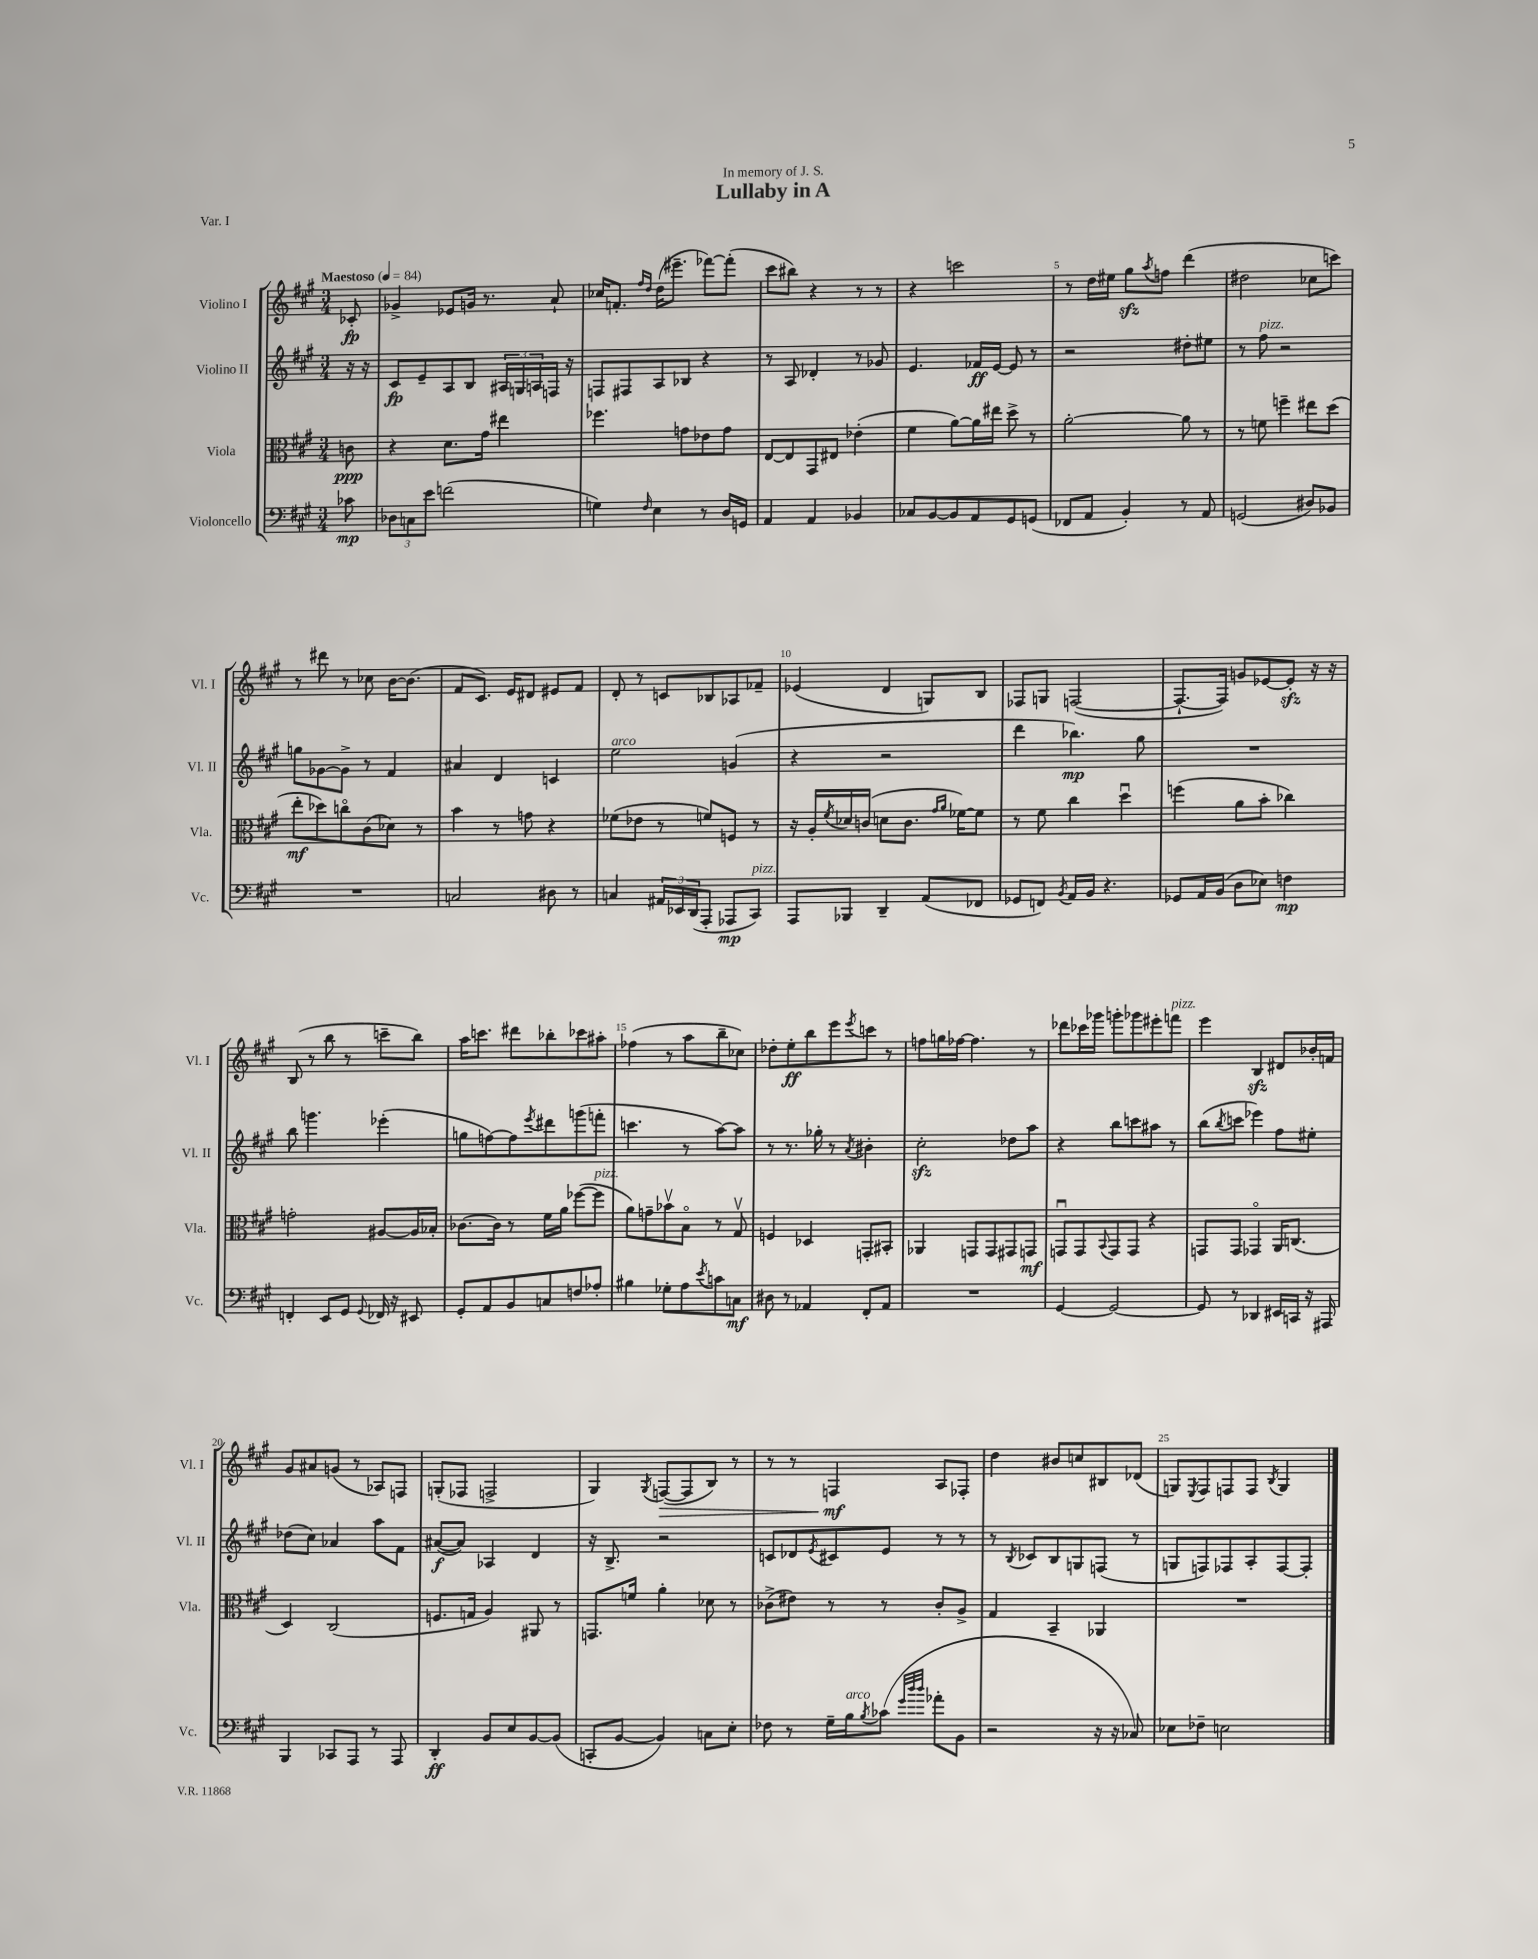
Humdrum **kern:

**kern	**kern	**kern	**kern
*staff4	*staff3	*staff2	*staff1
*clefF4	*clefC3	*clefG2	*clefG2
*k[f#c#g#]	*k[f#c#g#]	*k[f#c#g#]	*k[f#c#g#]
*M3/4	*M3/4	*M3/4	*M3/4
*MM84	*MM84	*MM84	*MM84
8c-	8c	16r	8c-'
.	.	16r	.
=	=	=	=
12D-	4r	8c#	4g-^
12C	.	.	.
.	.	8e~	.
12e	.	.	.
(2f	8.d	8A	8e-
.	.	8B	16g
.	16g#	.	8.r
.	4ee#	24A#	.
.	.	24G	.
.	.	24A	.
.	.	16F	8a`
.	.	16r	.
=	=	=	=
4G)	4.ff-	8F	16cc-
.	.	.	8.f'
.	.	8F#	.
.	.	.	16qqff#
16qqF#	.	.	16qqdd
4E	.	8A	(16dd
.	.	.	8.eee#~
.	8g	8B-	.
8r	8e-	4r	[8fff-)
16D	8g	.	(8fff-']
16GG	.	.	.
=	=	=	=
4AA	[8E	8r	8ccc#
.	8E]	8A	8bb#)
4AA	8GG#	4d-'	4r
.	8E#	.	.
4BB-	(4e-'	8r	8r
.	.	8g-	8r
=	=	=	=
8C-	4f#	4.e	4r
[8BB	.	.	.
8BB]	[8a)	.	2ccc
8AA	16a]	16f-	.
.	16ee#	[16e	.
8GG#	8dd^	8e]	.
(8GG	8r	8r	.
=	=	=	=
8FF-	[2a'	2r	8r
8AA	.	.	16dd
.	.	.	16ee#
4BB')	.	.	8gg#
.	.	.	8qaa
.	.	.	8ff
8r	8a]	8dd#'	(4ddd
8AA	8r	8ee#	.
=	=	=	=
(2GG	8r	8r	2dd#
.	8f	8ff#	.
.	4ff~	2r	.
8D#)	8ee#	.	8cc-
8BB-	(8dd	.	8ccc)
=	=	=	=
2.r	8ee'	8gg	8r
.	8dd-)	[8g-	8ddd#
.	8cco	8g-^]	8r
.	(8c#	8r	8cc-
.	8d-)	4f#	[16b
.	.	.	(8.b]
.	8r	.	.
=	=	=	=
2C	4b	4a#	8f#
.	.	.	8.c#)
.	8r	4d	.
.	.	.	16e
.	8g	.	8d#
8D#	4r	4c	8e#
8r	.	.	8f#
=	=	=	=
4C	(8f-	2ee	8d'
.	8e-	.	8r
24AA#	8r	.	8c
24EE-	.	.	.
(24DD	.	.	.
8AAA'	8f)	.	8B-
8AAA-	8F	(4g	8A-
8CC#)	8r	.	8f-~
=	=	=	=
8AAA	16r	4r	(4e-
.	16A'	.	.
.	8qf#	.	.
8BBB-	16d-	.	.
.	(16c	.	.
4DD~	8d	2r	4d
.	8.c	.	.
(8AA	.	.	8G)
.	16qqg#	.	.
.	16qqa	.	.
.	[16f-)	.	.
8FF-	8f-]	.	8B
=	=	=	=
8GG-	8r	4ddd	8F-
8FF)	8f#	.	8G
8qBB	.	.	.
16AA	4cc#	4.bb-)	([2F
16BB	.	.	.
4.r	.	.	.
.	4ddu	.	.
.	.	8gg#	.
=	=	=	=
8GG-	(4ff	2.r	8.F`_
16AA	.	.	.
(16BB	.	.	16F])
8D	8a	.	8g
8E-)	8b'	.	[8e-
4F	4cc-)	.	8e-']
.	.	.	16r
.	.	.	16r
=	=	=	=
4FF'	2g'	8bb	(8B
.	.	4.ggg	8r
8EE	.	.	8bb
8GG#	.	.	8r
8qqGG#	.	.	.
16FF-	[8A#	(4eee-'	8ccc~
16r	.	.	.
8EE#	16A#]	.	8bb)
.	16B-'	.	.
=	=	=	=
8GG#'	[8.c-	8gg	16aa
.	.	.	8.ccc
8AA	.	[8ff)	.
.	16c-]	.	.
8BB	8r	8ff]	8ddd#
.	.	8qeee	.
8C	16f#	8ddd#	8bb-'
.	16a	.	.
8F	([8ff-	(8ggg	8ccc-
8A-'	8ff-]	8fff'	8aa#'
=	=	=	=
4B#	8a)	4.ccc	(4ff-
.	8g~	.	.
8G-'	8b-v	.	8r
8A	8Bo	8r	8aa
8qe	.	.	.
8c	8r	[8aa)	8bb~
8C	8G#v	8aa]	8cc-)
=	=	=	=
8D#	4F	8r	8dd-'
8r	.	8.r	8ee'
4AA-	4D-	.	8bb
.	.	16gg-'	.
.	.	8r	8eee
.	.	8qa	8qeee
8FF#'	8GG'	4b#'	8ccc
8AA-	8BB#'	.	8r
=	=	=	=
2.r	4AA-	2cc#'	8ff
.	.	.	16gg
.	.	.	[16ff-
.	8GG	.	4.ff-]
.	8GG	.	.
.	8GG#	8dd-	.
.	8GG	8aa	8r
=	=	=	=
[4GG#	8GGu	4r	8ddd-
.	8GG	.	16ccc-
.	.	.	16ggg-
.	8qqBB	.	.
2GG#_	8GG	8bb	8ggg'
.	8GG	8ccc	8ggg-
.	4r	8aa#	8eee#'
.	.	8r	8fff
=	=	=	=
8GG#]	8GG	(8bb	4eee
.	.	8qbb	.
8r	8GG	8ccc	.
4DD-	4GG-o	4eee-)	4B
16EE#	16AA	8ff#	8d#
16CC	(8.C	.	.
16r	.	8ee#'	16b-'
16AAA#	.	.	16f
=	=	=	=
4BBB	4D)	(8dd-	8g#
.	.	8cc#)	8a#
8CC-	(2C#	4a-	(8g
8AAA	.	.	8r
8r	.	8aa	8A-)
8AAA	.	8f#	8F
=	=	=	=
4DD'	8.F	([8a#	(8G'
.	.	8a#])	8F-
.	16G	.	.
8BB	4A)	4A-	2F^
8E	.	.	.
[8BB	8AA#	4d	.
(8BB]	8r	.	.
=	=	=	=
8CC'	8.GG	16r	4G#)
.	.	8.B^	.
[8BB	.	.	.
.	16f	.	.
.	.	.	8qG#
4BB])	4a'	2r	([8F
.	.	.	8F]
8C	8d-	.	8B)
8E'	8r	.	8r
=	=	=	=
8F-	(8c-^	8c	8r
8r	8e#)	8d-	8r
.	.	8qe	.
16G#~	8r	8c#	4F
16B	.	.	.
8qB	.	.	.
(8c-	8r	8e	.
32qqg#	.	.	.
32qqdd	.	.	.
32qqdd	.	.	.
8a-'	8c-'	8r	8A
8BB	8A^	8r	8F-'
=	=	=	=
2r	4G#	8r	4dd
.	.	8qB	.
.	.	8c-	.
.	4BB~	8B	8b#
.	.	8G	8cc
16r	4AA-	(8F	8B#
16r	.	.	.
8C-)	.	8r	(8d-
=	=	=	=
8E-	2.r	8G	8G)
.	.	.	8qE
8F-~	.	8F)	8F#
2E	.	8F-	8F
.	.	8A'	8F
.	.	.	8qB
.	.	[8F-	4G
.	.	8F-']	.
==	==	==	==
*-	*-	*-	*-
